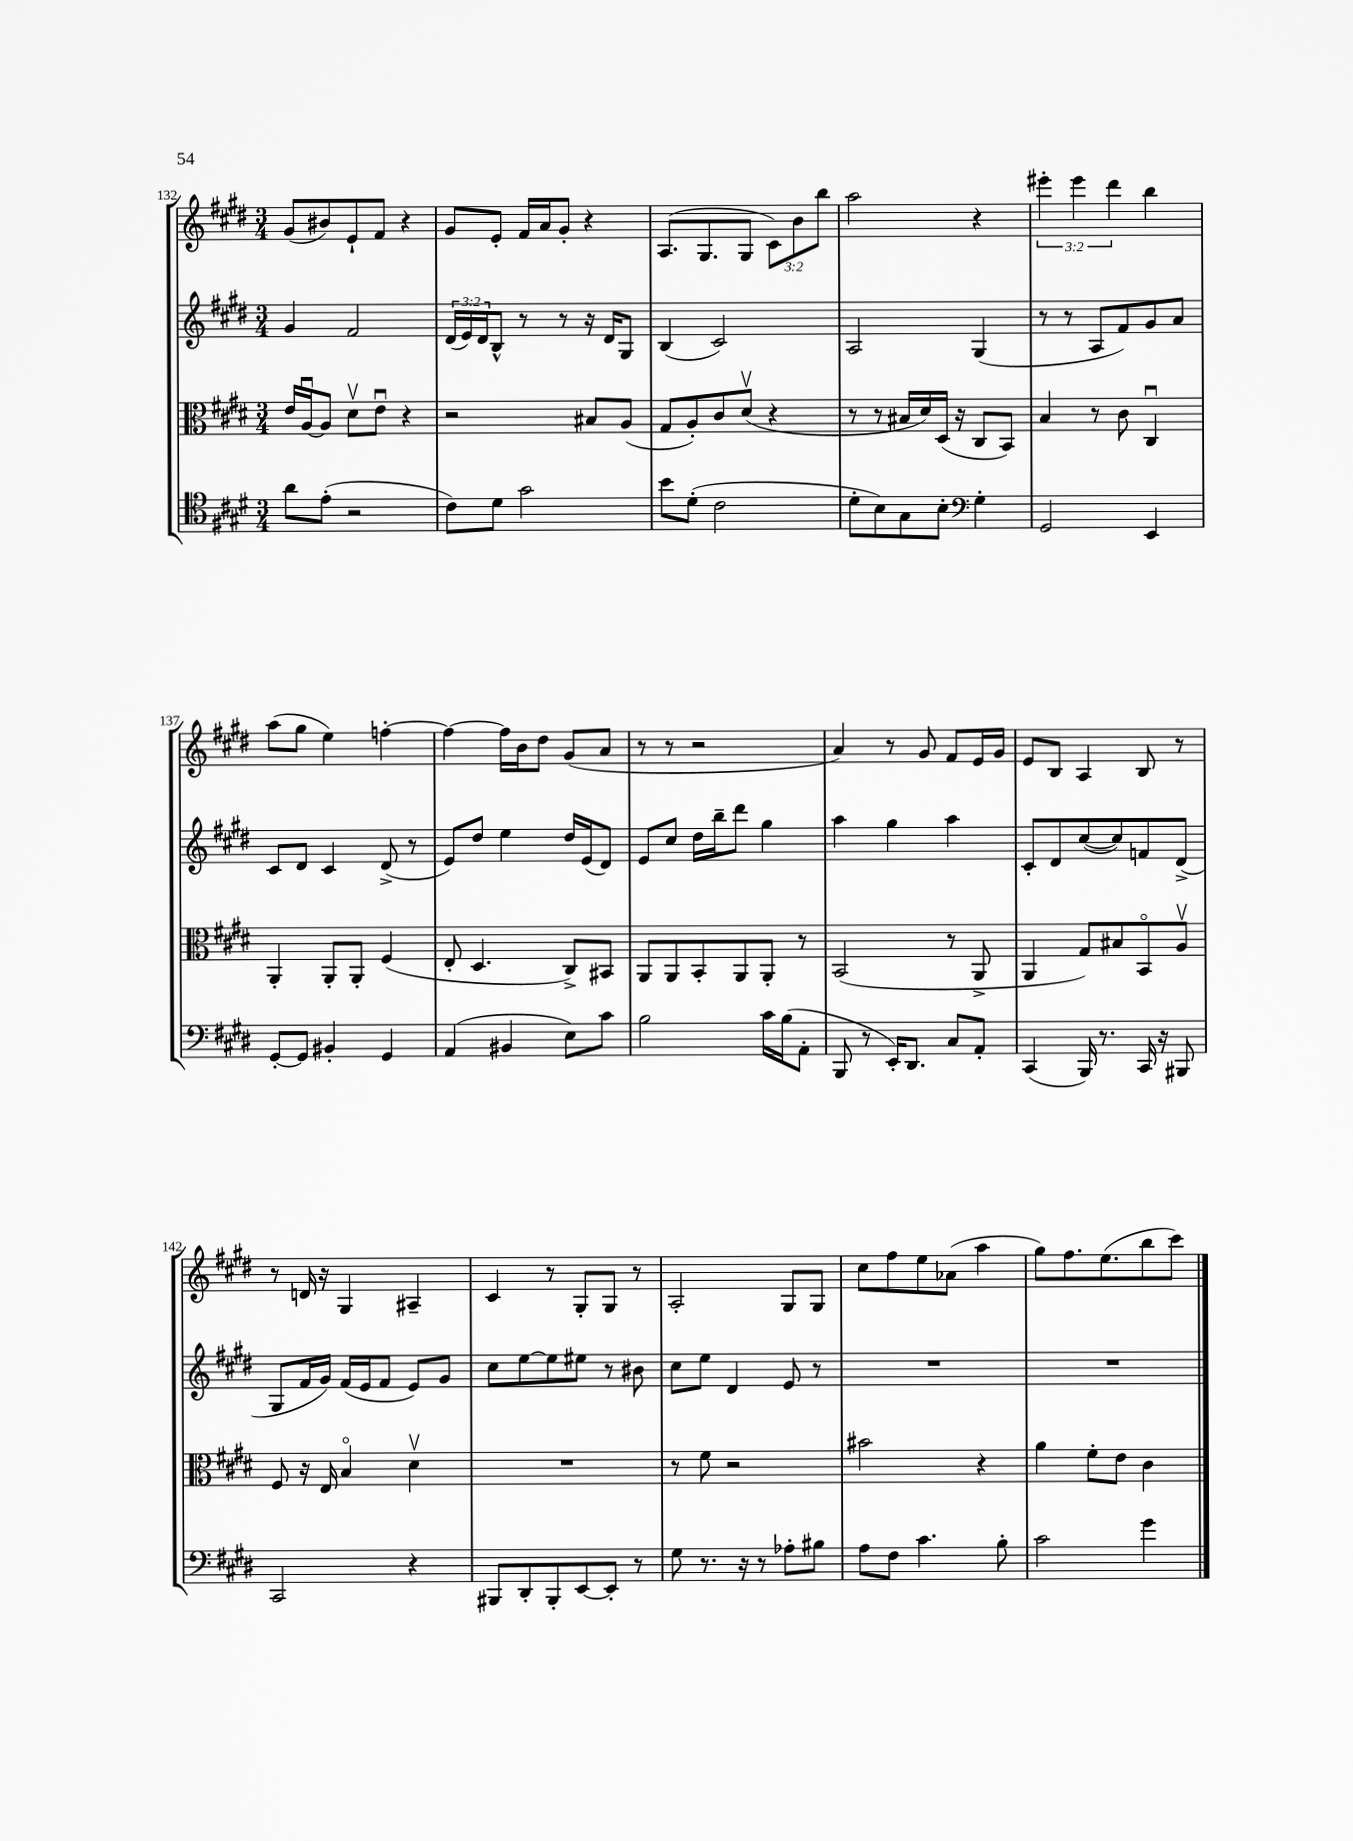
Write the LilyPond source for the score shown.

<<
\new StaffGroup <<
\new Staff = "s0" {
    \clef treble \key e \major \numericTimeSignature \time 3/4 \override Staff.TupletNumber.text = #tuplet-number::calc-fraction-text
    gis'8( bis'8) e'8-! fis'8 r4 |
    gis'8 e'8-. fis'16 a'16 gis'8-. r4 |
    a8.( gis8. gis8 \tuplet 3/2 { cis'8) b'8 b''8 } |
    a''2 r4 |
    \tuplet 3/2 { eis'''4-. eis'''4 dis'''4 } b''4 |
    a''8( gis''8 e''4) f''4~-. |
    f''4~ f''16 b'16 dis''8 gis'8( a'8 |
    r8 r8 r2 |
    a'4) r8 gis'8 fis'8 e'16 gis'16 |
    e'8 b8 a4 b8 r8 |
    r8 d'16 r16 gis4 ais4-- |
    cis'4 r8 gis8-. gis8 r8 |
    a2-. gis8 gis8 |
    cis''8 fis''8 e''8 aes'8( a''4 |
    gis''8) fis''8. e''8.( b''8 cis'''8) \bar "|." |
}
\new Staff = "s1" {
    \clef treble \key e \major \numericTimeSignature \time 3/4 \override Staff.TupletNumber.text = #tuplet-number::calc-fraction-text
    gis'4 fis'2 |
    \tuplet 3/2 { dis'16( e'16) dis'16 } b8-^ r8 r8 r16 dis'16 gis8 |
    b4( cis'2) |
    a2 gis4( |
    r8 r8 a8 fis'8) gis'8 a'8 |
    cis'8 dis'8 cis'4 dis'8->( r8 |
    e'8) dis''8 e''4 dis''16 e'16( dis'8) |
    e'8 cis''8 dis''16 b''16-- dis'''8 gis''4 |
    a''4 gis''4 a''4 |
    cis'8-. dis'8 cis''8~( cis''8) f'8 dis'8->( |
    gis8 fis'16 gis'16) fis'16( e'16 fis'8 e'8) gis'8 |
    cis''8 e''8~ e''8 eis''8 r8 bis'8 |
    cis''8 e''8 dis'4 e'8 r8 |
    R2. |
    R2. \bar "|." |
}
\new Staff = "s2" {
    \clef alto \key e \major \numericTimeSignature \time 3/4
    e'16 a16~\downbow a8 dis'8\upbow e'8\downbow r4 |
    r2 bis8 a8( |
    gis8 a8-.) cis'8 dis'8\upbow( r4 |
    r8 r8 bis16 dis'16) dis16( r16 cis8 b,8) |
    b4 r8 cis'8 cis4\downbow |
    a,4-. a,8-. a,8-. fis4( |
    e8-. dis4. cis8->) bis,8 |
    a,8 a,8 b,8-. a,8 a,8-. r8 |
    b,2( r8 a,8-> |
    a,4 gis8) bis8 b,8\flageolet a8\upbow |
    fis8 r16 e16 b4\flageolet dis'4\upbow |
    R2. |
    r8 fis'8 r2 |
    bis'2 r4 |
    a'4 fis'8-. e'8 cis'4 \bar "|." |
}
\new Staff = "s3" {
    \clef tenor \key e \major \numericTimeSignature \time 3/4
    a'8 e'8-.( r2 |
    cis'8) dis'8 gis'2 |
    b'8 dis'8-.( cis'2 |
    dis'8-. b8) gis8 b8-. \clef bass gis4-. |
    gis,2 e,4 |
    gis,8~-. gis,8 bis,4-. gis,4 |
    a,4( bis,4 e8) cis'8 |
    b2 cis'16 b16( a,8-. |
    b,,8 r8 e,16-.) dis,8. cis8 a,8-. |
    cis,4( b,,16) r8. cis,16 r16 bis,,8 |
    cis,2 r4 |
    bis,,8 dis,8-. bis,,8-. e,8~ e,8-. r8 |
    gis8 r8. r16 r8 aes8-. bis8 |
    a8 fis8 cis'4. b8-. |
    cis'2 gis'4 \bar "|." |
}
>>
>>
\layout { \context { \Score currentBarNumber = #132 } }
